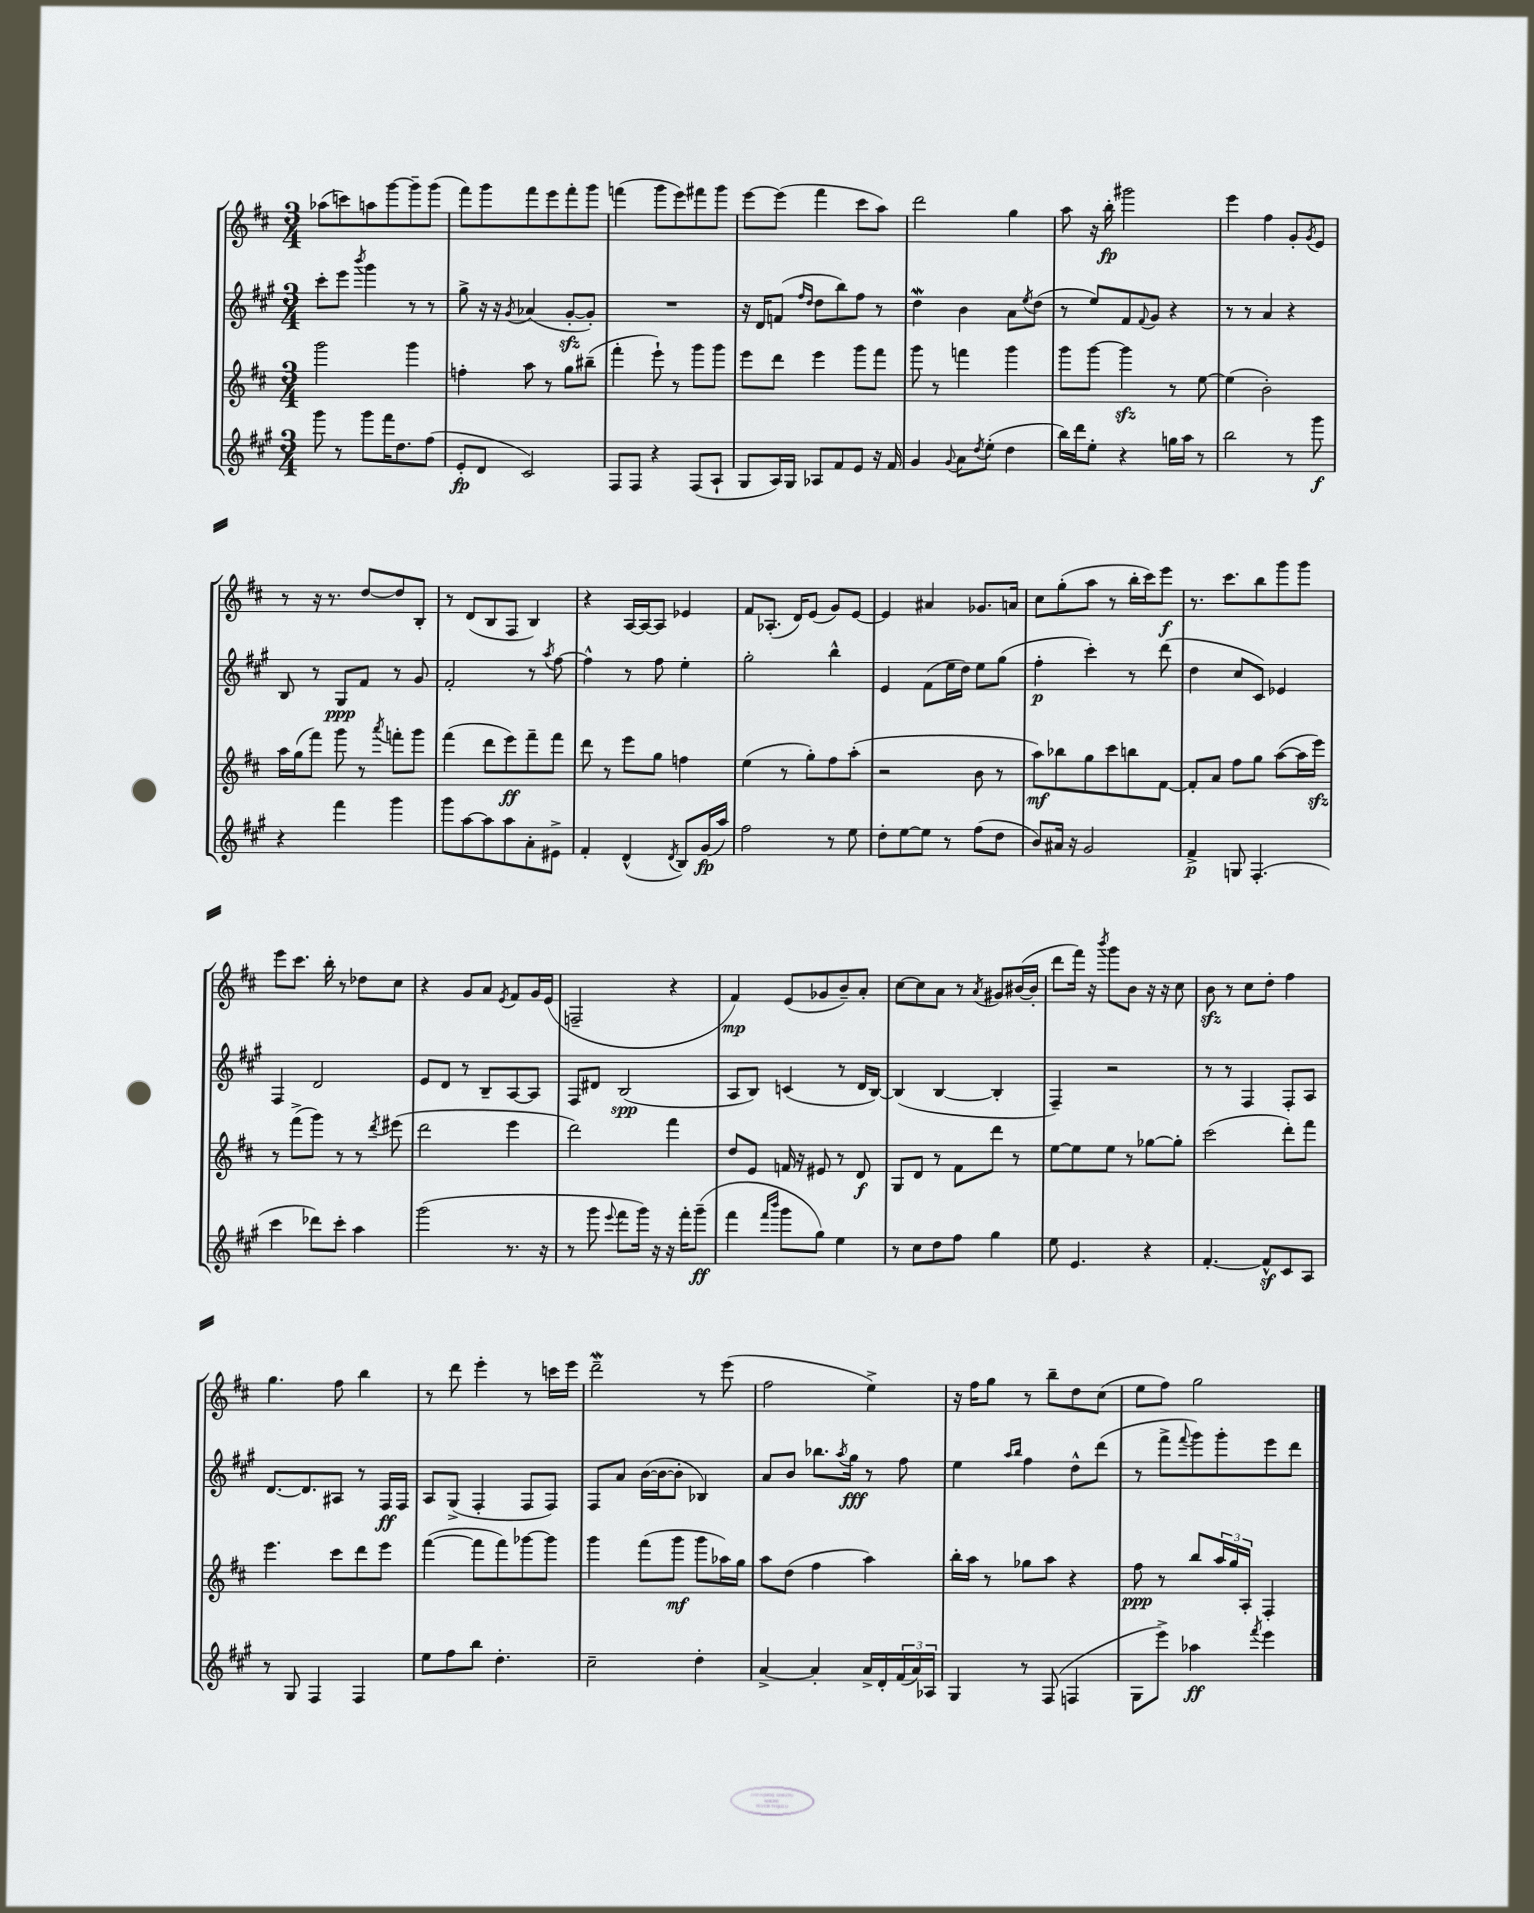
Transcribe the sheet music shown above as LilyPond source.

<<
\new StaffGroup <<
\new Staff = "s0" {
    \clef treble \key d \major \numericTimeSignature \time 3/4
    aes''8( c'''8) a''8 g'''8~ g'''8-- g'''8( |
    fis'''8) g'''8 fis'''8 e'''8 fis'''8-. g'''8 |
    f'''4( g'''8 e'''8) fis'''8 g'''8 |
    e'''8~ e'''8( fis'''4 cis'''8 a''8) |
    d'''2 g''4 |
    a''8 r16 b''16-.\fp gis'''2 |
    e'''4 fis''4 g'8-. \acciaccatura { g'8 } e'8 |
    r8 r16 r8. d''8~ d''8 b8-. |
    r8 d'8( b8 fis8 b4) |
    r4 a16~ a16~ a8 ees'4 |
    fis'8 aes8.-.( d'16) e'8( g'8) e'8~ |
    e'4 ais'4 ges'8. a'16 |
    cis''8 g''8-.( a''8 r8 b''16-. cis'''16) e'''8\f |
    r8. cis'''8. b''8 g'''8 g'''8 |
    e'''8 cis'''8. b''16-. r8 des''8 cis''8 |
    r4 g'8 a'8 \acciaccatura { e'8 } fis'8 g'16 e'16( |
    f2-- r4 |
    fis'4\mp) e'8( ges'8 b'8--) a'8-. |
    cis''8~ cis''8 a'8 r8 \acciaccatura { a'8 } gis'8 bis'16~( bis'16-. |
    d'''8 fis'''16) r16 \acciaccatura { b'''8 } g'''8 b'8 r16 r16 cis''8 |
    b'8\sfz r8 cis''8 d''8-. fis''4 |
    g''4. fis''8 b''4 |
    r8 d'''8 e'''4-. r8 c'''16 e'''16 |
    d'''2--\mordent r8 e'''8( |
    fis''2 e''4->) |
    r16 fis''16 g''8 r8 b''8-- d''8 cis''8( |
    e''8 fis''8) g''2 \bar "|." |
}
\new Staff = "s1" {
    \clef treble \key a \major \numericTimeSignature \time 3/4
    cis'''8-. e'''8 \acciaccatura { b'''8 } gis'''4 r8 r8 |
    gis''8-> r16 r16 \acciaccatura { gis'8 } aes'4( gis'8~-.\sfz gis'8-.) |
    R2. |
    r16 d'16 f'8( \grace { fis''16 d''16 } d''8 b''8) fis''8 r8 |
    d''4\mordent b'4 a'8 \acciaccatura { e''8 } d''8( |
    r8 e''8) fis'8 \appoggiatura { fis'8 } gis'8 r4 |
    r8 r8 a'4 r4 |
    b8 r8 gis8\ppp fis'8 r8 gis'8 |
    fis'2-. r8 \acciaccatura { a''8 } fis''8~ |
    fis''4-^ r8 fis''8 e''4-. |
    gis''2-. b''4-^ |
    e'4 fis'8( e''16 d''16) e''8 gis''8( |
    fis''4-.\p cis'''4-.) r8 d'''8( |
    d''4 cis''8 cis'8) ees'4 |
    fis4 d'2 |
    e'8 d'8 r8 b8-- a8~ a8 |
    fis8 dis'8 b2\spp( |
    a8 b8) c'4( r8 d'16 b16~) |
    b4( b4~ b4-. |
    fis4--) r2 |
    r8 r8 fis4 fis8-. a8 |
    d'8.~ d'8. ais8 r8 fis16\ff fis16 |
    a8 gis8->( fis4-. fis8 fis8) |
    fis8 a'8 b'16~( b'16~ b'8-. bes4) |
    a'8 b'8 bes''8. \acciaccatura { a''8 } gis''16\fff r8 fis''8 |
    e''4 \grace { a''16 b''16 } fis''4 d''8-^ d'''8( |
    r8 fis'''8-> \appoggiatura { fis'''8 } gis'''8) gis'''8-. e'''8 d'''8 \bar "|." |
}
\new Staff = "s2" {
    \clef treble \key d \major \numericTimeSignature \time 3/4
    g'''2 g'''4 |
    f''4-. a''8 r8 g''8 bis''8--( |
    fis'''4-. e'''8-!) r8 g'''8 g'''8 |
    e'''8 d'''8 e'''4 g'''8 fis'''8 |
    g'''8 r8 f'''4 g'''4 |
    g'''8 g'''8~ g'''4\sfz r8 e''8~ |
    e''4( b'2-.) |
    a''16 g''16( fis'''8) g'''8 r8 \acciaccatura { a'''8 } f'''8-. g'''8 |
    fis'''4( d'''8 e'''8\ff) fis'''8-- fis'''8 |
    d'''8 r8 e'''8 g''8 f''4 |
    e''4( r8 g''8-.) fis''8 a''8-.( |
    r2 b'8 r8 |
    a''8\mf) bes''8 g''8 cis'''8 b''8 fis'8~ |
    fis'8-. a'8 fis''8 g''8 a''8~( a''16 e'''16\sfz) |
    r8 fis'''8->( g'''8) r8 r8 \acciaccatura { d'''8 } eis'''8( |
    d'''2 e'''4 |
    d'''2) fis'''4 |
    d''8 e'8 f'16 r16 eis'8 r8 d'8\f |
    g8 d'8 r8 fis'8 d'''8 r8 |
    e''8~ e''8 e''8 r8 ges''8~ ges''8-. |
    cis'''2( d'''8-.) fis'''8 |
    e'''4. cis'''8 d'''8 e'''8 |
    fis'''4~( fis'''8 fis'''8) ges'''8~ ges'''8 |
    g'''4 fis'''8( g'''8\mf g'''8 aes''16) g''16 |
    a''8 d''8( fis''4 a''4) |
    b''16-. a''16 r8 ges''8 a''8 r4 |
    fis''8\ppp r8 b''8 \tuplet 3/2 { a''16 g''16 a16-. } fis4-. \bar "|." |
}
\new Staff = "s3" {
    \clef treble \key a \major \numericTimeSignature \time 3/4
    gis'''8 r8 gis'''8 fis'''16 d''8. fis''8( |
    e'8-.\fp d'8 cis'2) |
    fis8 fis8 r4 fis8( a8-! |
    gis8 a16) gis16 aes8 fis'8 e'8 r16 fis'16 |
    gis'4 \appoggiatura { gis'8 } a'8 \acciaccatura { d''8 } e''8-.( d''4 |
    b''16) d'''16 e''8-. r4 g''16 a''16 r8 |
    b''2 r8 gis'''8\f |
    r4 fis'''4 gis'''4 |
    gis'''8 a''8~ a''8 a''8 a'8-. eis'8-> |
    fis'4-. d'4-^( \acciaccatura { d'8 } b8) gis'16\fp( a''16) |
    fis''2 r8 e''8 |
    d''8-. e''8~ e''8 r8 fis''8( d''8 |
    b'8) ais'16 r16 gis'2 |
    fis'4->\p g8 fis4.-.( |
    cis'''4 des'''8) cis'''8-. a''4 |
    gis'''2( r8. r16 |
    r8 gis'''8 \appoggiatura { e'''8 } fis'''8 gis'''16) r16 r16 fis'''16-. gis'''8--\ff( |
    fis'''4 \grace { fis'''16 b'''16 } gis'''8 gis''8) e''4 |
    r8 cis''8 d''8 fis''8 gis''4 |
    e''8 e'4. r4 |
    fis'4.~-. fis'8-^\sf cis'8 a8 |
    r8 gis8 fis4 fis4 |
    e''8 fis''8 b''8 d''4.-. |
    cis''2-- d''4-. |
    a'4~-> a'4-. a'16-> d'16-. \tuplet 3/2 { fis'16( a'16) aes16 } |
    gis4 r8 fis8( f4 |
    gis8 e'''8->) aes''4\ff \acciaccatura { fis'''8 } e'''4 \bar "|." |
}
>>
>>
\layout { \context { \Score \remove "Bar_number_engraver" } }
